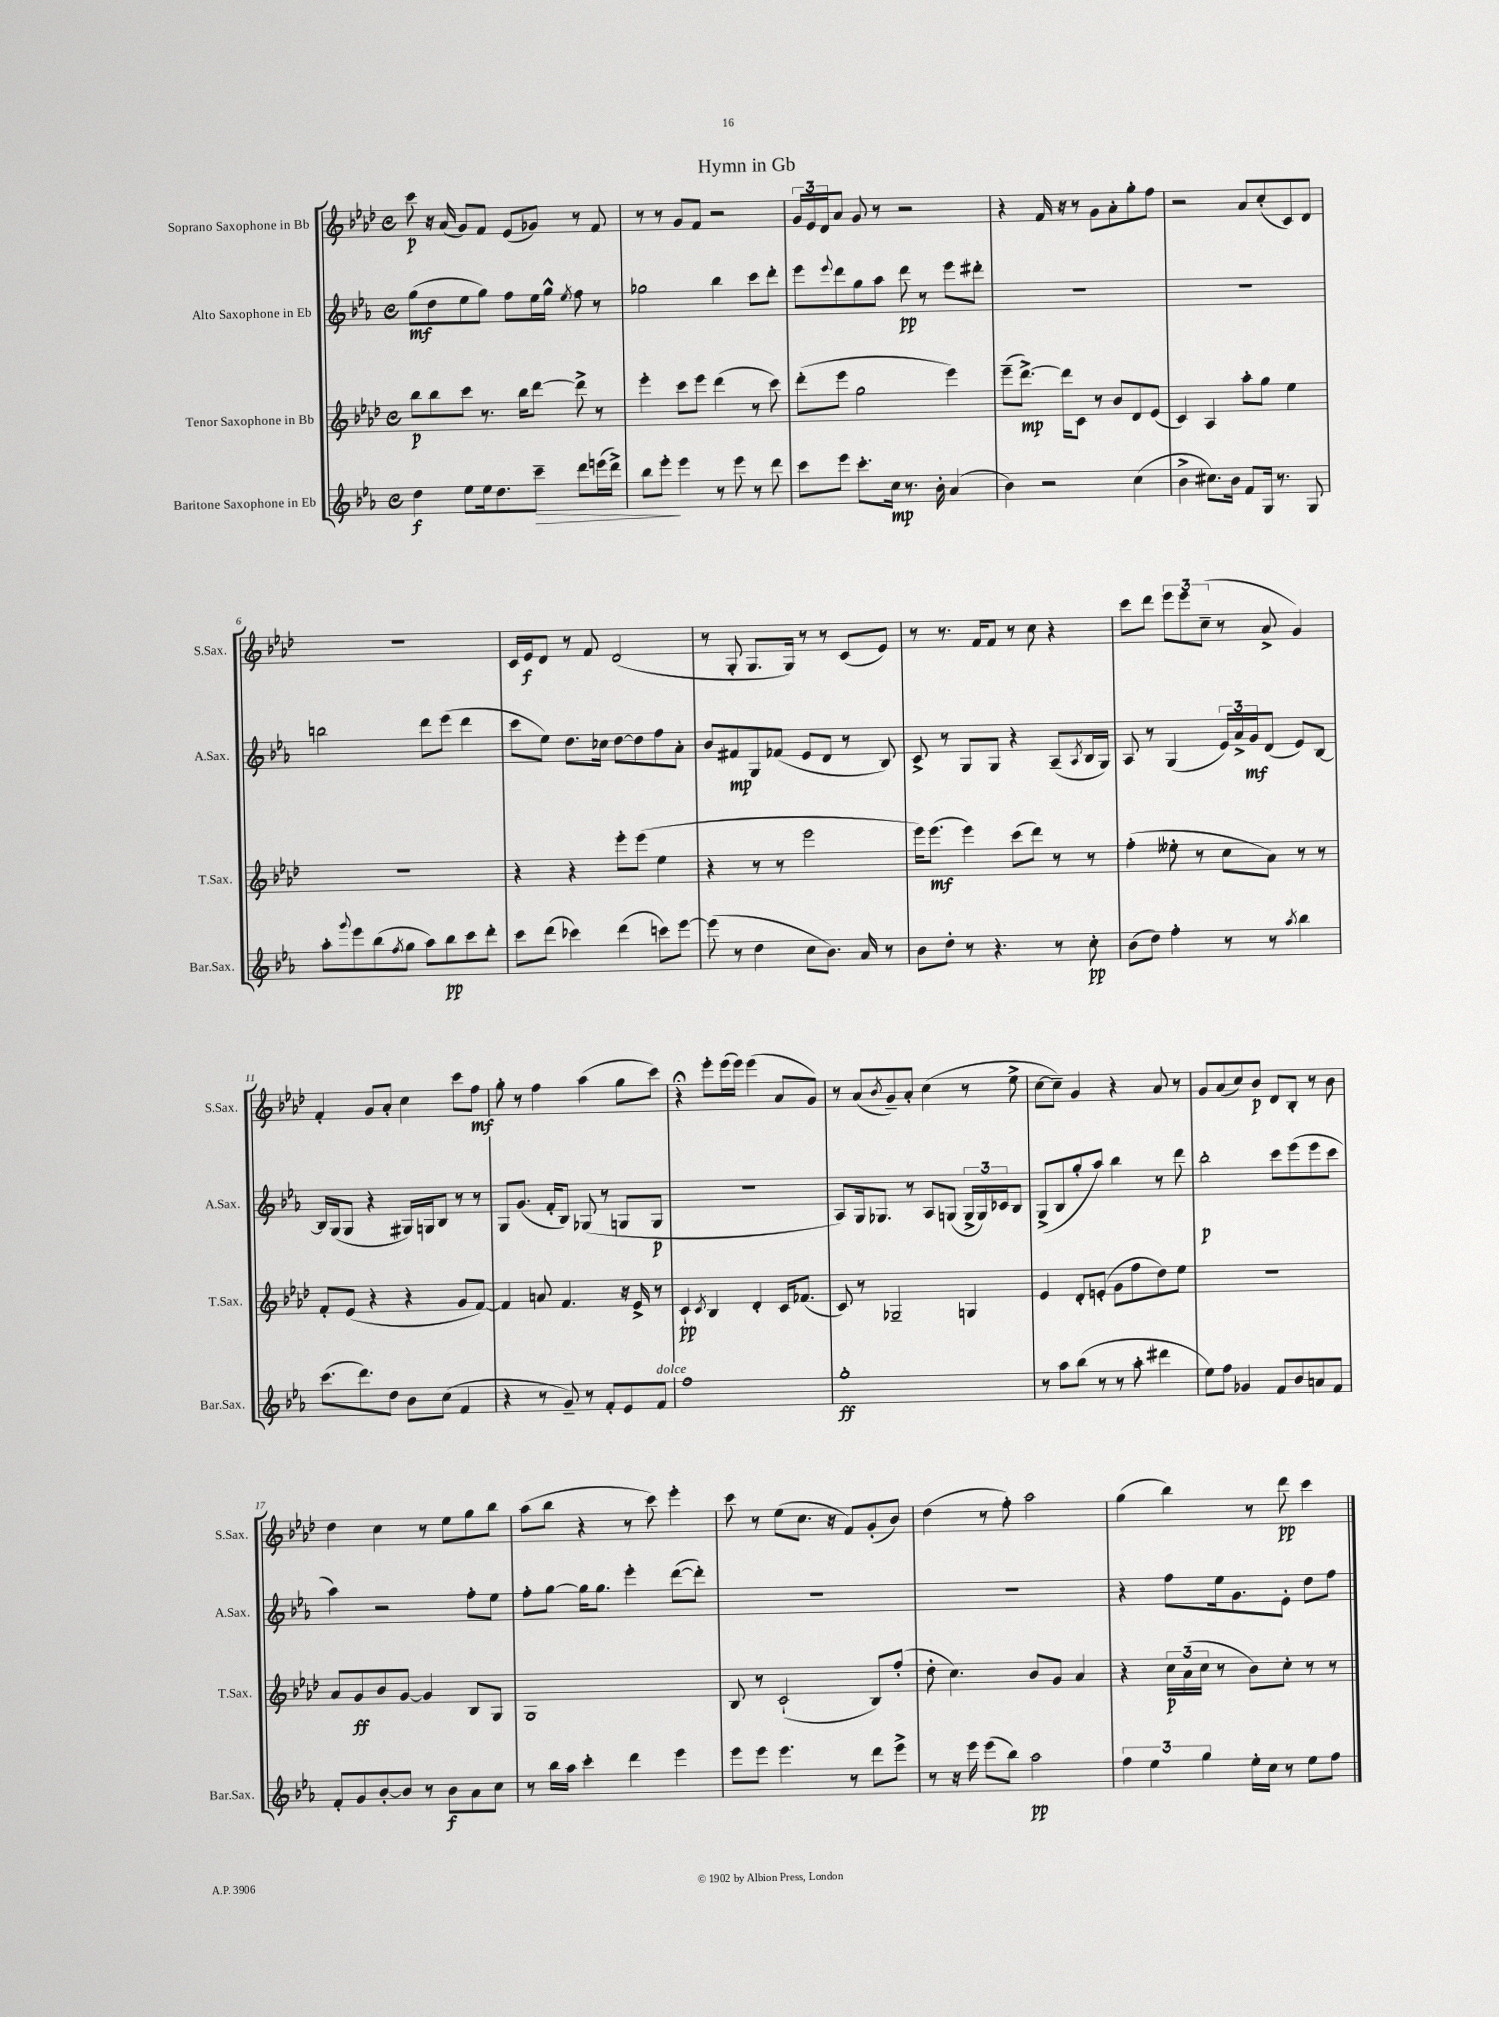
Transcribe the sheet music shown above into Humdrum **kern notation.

**kern	**dynam	**kern	**dynam	**kern	**dynam	**kern	**dynam
*part4	*part4	*part3	*part3	*part2	*part2	*part1	*part1
*staff4	*staff4	*staff3	*staff3	*staff2	*staff2	*staff1	*staff1
*I"Baritone Saxophone in Eb	*	*I"Tenor Saxophone in Bb	*	*I"Alto Saxophone in Eb	*	*I"Soprano Saxophone in Bb	*
*I'Bar.Sax.	*	*I'T.Sax.	*	*I'A.Sax.	*	*I'S.Sax.	*
*clefG2	*	*clefG2	*	*clefG2	*	*clefG2	*
*k[b-e-a-]	*	*k[b-e-a-d-]	*	*k[b-e-a-]	*	*k[b-e-a-d-]	*
*M4/4	*	*M4/4	*	*M4/4	*	*M4/4	*
*met(c)	*	*met(c)	*	*met(c)	*	*met(c)	*
=1	=1	=1	=1	=1	=1	=1	=1
4dd\	f	8bb-\L	p	(8gg\L	mf	8ccc\	p
.	.	8bb-\	.	8dd\	.	16r	.
.	.	.	.	.	.	(16a-/	.
8ee-\L	.	8ccc\J	.	8ee-\	.	8g/L)	.
16ee-\k	.	8.r	.	8gg\J)	.	8f/J	.
8.dd\	.	.	.	.	.	.	.
.	.	.	.	8ff\L	.	(8e-/L	.
.	.	16bb-\KL	.	.	.	.	.
!	!LO:HP:b	!	!	!	!	!	!
8ccc~\J	>	[8ddd-\J	.	16ee-\L	.	8g-X/J)	.
.	.	.	.	16gg^^\JJ	.	.	.
.	.	.	.	8qee-/	.	.	.
8ddd\L	.	8ddd-^\]	.	8ff\	.	8r	.
(16eeen\L	.	8r	.	8r	.	8f/	.
16ddd^\JJ)	.	.	.	.	.	.	.
=2	=2	=2	=2	=2	=2	=2	=2
8bb-\L	.	4eee-'\	.	2gg-X\	.	8r	.
8eee-'\J	.	.	.	.	.	8r	.
4eee-\	]	8ccc\L	.	.	.	8g/L	.
.	.	8eee-\J	.	.	.	8f/J	.
8r	.	(4ddd-\	.	4bb-\	.	2r	.
8eee-\	.	.	.	.	.	.	.
8r	.	8r	.	8ccc\L	.	.	.
8ddd\	.	8ccc\)	.	8ddd'\J	.	.	.
=3	=3	=3	=3	=3	=3	=3	=3
8ccc\L	.	(8ddd-'\L	.	8eee-\L	.	24g/LL	.
.	.	.	.	.	.	24e-/	.
.	.	.	.	.	.	24d-/J	.
.	.	.	.	8qqeee-/	.	.	.
8eee-\J	.	8eee-\J	.	8ddd\	.	8a-/J	.
8.ccc'\L	.	2gg\	.	8gg\	.	8g/	.
.	.	.	.	8aa-\J	.	8r	.
16cc\Jk	mp	.	.	.	.	.	.
8.r	.	.	.	8ddd\	pp	2r	.
.	.	.	.	8r	.	.	.
16b-'\	.	.	.	.	.	.	.
(4a-/	.	4eee-\)	.	8eee-\L	.	.	.
.	.	.	.	8ddd#X'\J	.	.	.
=4	=4	=4	=4	=4	=4	=4	=4
4b-\)	.	(8eee-~\L	.	1r	.	4r	.
.	.	[8.ddd-^\J)	mp	.	.	.	.
2r	.	.	.	.	.	16f/	.
.	.	16ddd-\KL]	.	.	.	16r	.
.	.	8c\J	.	.	.	8r	.
.	.	8r	.	.	.	8g\L	.
.	.	8b-/L	.	.	.	8a-'\	.
(4cc\	.	8d-/	.	.	.	8gg'\	.
.	.	(8e-/J	.	.	.	8ff\J	.
=5	=5	=5	=5	=5	=5	=5	=5
4b-^\	.	4c/)	.	1r	.	2r	.
8.cc#X\L)	.	4A-/	.	.	.	.	.
16b-\Jk	.	.	.	.	.	.	.
8f/L	.	8aa-'\L	.	.	.	8a-/L	.
16G/Jk	.	8gg\J	.	.	.	(8cc'/	.
8.r	.	.	.	.	.	.	.
.	.	4ee-\	.	.	.	8c/)	.
8G/	.	.	.	.	.	8d-/J	.
!!LO:LB:g=z
=6	=6	=6	=6	=6	=6	=6	=6
8aa-'\L	.	1r	.	2bbn\	.	1r	.
8qqggg/	.	.	.	.	.	.	.
8eee-\	.	.	.	.	.	.	.
(8bb-\	.	.	.	.	.	.	.
8qff/	.	.	.	.	.	.	.
8gg\J	.	.	.	.	.	.	.
8aa-\L)	.	.	.	8ddd\L	.	.	.
8bb-\	pp	.	.	(8eee-\J	.	.	.
8ccc\	.	.	.	4ddd\	.	.	.
8ddd'\J	.	.	.	.	.	.	.
=7	=7	=7	=7	=7	=7	=7	=7
8ccc\L	.	4r	.	8ccc\L	.	16c/LL	.
.	.	.	.	.	.	16e-/J	f
(8ddd\J	.	.	.	8ee-\J)	.	8d-/J	.
4ccc-X\)	.	4r	.	8.dd\L	.	8r	.
.	.	.	.	.	.	8f/	.
.	.	.	.	16cc-X\Jk	.	.	.
(4ddd\	.	8eee-'\L	.	[8dd\L	.	(2d-/	.
.	.	(8eee-\J	.	8dd\]	.	.	.
8cccn\L)	.	4ee-\	.	8ff\	.	.	.
[8eee-\J	.	.	.	8a-'\J	.	.	.
=8	=8	=8	=8	=8	=8	=8	=8
(8eee-\]	.	4r	.	8b-/L	.	8r	.
8r	.	.	.	8f#X/	mp	8G'/	.
4dd\	.	8r	.	8G/	.	8.G/L	.
.	.	8r	.	(8f-X/J	.	.	.
.	.	.	.	.	.	16G/Jk)	.
8cc\L	.	2eee-\	.	8e-/L	.	8r	.
8.b-\J)	.	.	.	8d/J	.	8r	.
.	.	.	.	8r	.	(8c/L	.
16a-/	.	.	.	.	.	.	.
8r	.	.	.	8B-/)	.	8e-/J)	.
=9	=9	=9	=9	=9	=9	=9	=9
8b-\L	.	16eee-\KL)	.	8c^/	.	8r	.
.	.	(8.eee-\J	mf	.	.	.	.
8dd'\J	.	.	.	8r	.	8.r	.
8r	.	4eee-\)	.	8G/L	.	.	.
.	.	.	.	.	.	16f/KL	.
4.r	.	.	.	8G/J	.	8f/J	.
.	.	(8ccc\L	.	4r	.	8r	.
.	.	8ddd-\J)	.	.	.	8cc\	.
8r	.	8r	.	(8A-~/L	.	4r	.
.	.	.	.	8qA-/	.	.	.
8cc'\	pp	8r	.	16B-/L	.	.	.
.	.	.	.	16G/JJ)	.	.	.
=10	=10	=10	=10	=10	=10	=10	=10
(8b-\L	.	(4ff'\	.	8A-/	.	8ccc\L	.
8dd\J)	.	.	.	8r	.	8ddd-\J	.
4ff'\	.	8ee--X'\	.	(4G/	.	12eee-\L	.
.	.	.	.	.	.	12eee-\	.
.	.	8r	.	.	.	.	.
.	.	.	.	.	.	(12cc~\J	.
8r	.	8cc\L	.	24e-/LL)	.	8r	.
.	.	.	.	24a-^/	.	.	.
.	.	.	.	24g/J	mf	.	.
8r	.	8a-\J)	.	(8d/J	.	8a-^/	.
8qaa-/	.	.	.	.	.	.	.
4bb-\	.	8r	.	8e-/L)	.	4g/)	.
.	.	8r	.	[8B-/J	.	.	.
!!LO:LB:g=z
=11	=11	=11	=11	=11	=11	=11	=11
(8.ccc\L	.	8f'/L	.	16B-/LL]	.	4f'/	.
.	.	.	.	(16G/J	.	.	.
.	.	(8e-/J	.	8G/J	.	.	.
8.ddd\)	.	.	.	.	.	.	.
.	.	4r	.	4r	.	8g/L	.
8dd\J	.	.	.	.	.	8a-'/J	.
8b-\L	.	4r	.	16G#X/LL)	.	4cc\	.
.	.	.	.	16Gn/J	.	.	.
(8cc\J	.	.	.	8B-/J	.	.	.
4f/	.	8g/L	.	8r	.	8ccc\L	.
.	.	[8f/J)	.	8r	.	8ff\J	mf
=12	=12	=12	=12	=12	=12	=12	=12
4r	.	4f/]	.	8G/L	.	8gg'\	.
.	.	.	.	(8.g/J	.	8r	.
8r	.	8an/	.	.	.	4ff\	.
.	.	.	.	16f'/KL	.	.	.
8g~/)	.	4.f/	.	8B-/J)	.	.	.
8r	.	.	.	(8G-X/	.	(4aa-\	.
8f'/L	.	.	.	8r	.	.	.
8e-/	.	16r	.	8Gn/L	.	8gg\L	.
.	.	16e-^/	.	.	.	.	.
!LO:TX:a:i:t=dolce	!	!	!	!	!	!	!
8f/J	.	8r	.	8G/J	p	8ccc\J)	.
=13	=13	=13	=13	=13	=13	=13	=13
1ff	.	4c`/	pp	1r	.	4r;<	.
.	.	8qc/	.	.	.	.	.
.	.	4B-/	.	.	.	8eee-'\L	.
.	.	.	.	.	.	(16eee-\L	.
.	.	.	.	.	.	16eee-\JJ)	.
.	.	4d-'/	.	.	.	(4eee-\	.
.	.	16c/KL	.	.	.	8a-/L	.
.	.	(8.f-X/J	.	.	.	.	.
.	.	.	.	.	.	8g/J)	.
=14	=14	=14	=14	=14	=14	=14	=14
1gg'	ff	8c/)	.	8A-/L)	.	8r	.
.	.	8r	.	16G/k	.	(8a-/L	.
.	.	.	.	8.G-X/J	.	.	.
.	.	.	.	.	.	8qb-/	.
.	.	2G-X~/	.	.	.	8g~/)	.
.	.	.	.	8r	.	8a-'/J	.
.	.	.	.	8A-/L	.	(4cc\	.
.	.	.	.	(8Gn/J	.	.	.
.	.	4Gn/	.	24G^/LL	.	8r	.
.	.	.	.	24G/)	.	.	.
.	.	.	.	24c-X/J	.	.	.
.	.	.	.	8B-/J	.	8ee-^\	.
=15	=15	=15	=15	=15	=15	=15	=15
8r	.	4e-/	.	(8G^/L	.	[8cc\L	.
8aa-\L	.	.	.	8B-/	.	8cc~\J])	.
(8bb-\J	.	8d-'/L	.	8gg'/	.	4g/	.
8r	.	(8en'/J	.	8aa-/J)	.	.	.
8r	.	8g\L	.	4bb-\	.	4r	.
8aa-'\	.	8ff\	.	.	.	.	.
4ddd#X\	.	8dd-\)	.	8r	.	8a-/	.
.	.	8ee-\J	.	8ddd\	.	8r	.
=16	=16	=16	=16	=16	=16	=16	=16
8ee-\L)	.	1r	.	2bb-'\	p	8g/L	.
8ff\J	.	.	.	.	.	(8a-/	.
4g-X/	.	.	.	.	.	8cc/)	.
.	.	.	.	.	.	8b-/J	p
8f/L	.	.	.	8ccc\L	.	8d-/L	.
8b-/	.	.	.	(8eee-\	.	8B-'/J	.
8an/	.	.	.	8eee-\	.	8r	.
8f/J	.	.	.	8ccc\J	.	8b-\	.
!!LO:LB:g=z
=17	=17	=17	=17	=17	=17	=17	=17
8f'/L	.	8a-/L	.	4aa-\)	.	4dd-\	.
8g/	.	8g/	ff	.	.	.	.
[8b-'/	.	8b-/	.	2r	.	4cc\	.
8b-/J]	.	[8g/J	.	.	.	.	.
8r	.	4g/]	.	.	.	8r	.
8b-\L	f	.	.	.	.	8ee-\L	.
8a-\	.	8B-/L	.	8ff'\L	.	8gg\	.
8cc\J	.	8G/J	.	8ee-\J	.	8bb-\J	.
=18	=18	=18	=18	=18	=18	=18	=18
8r	.	1G	.	8ff'\L	.	(8aa-\L	.
16bb-\LL	.	.	.	[8gg\J	.	8bb-\J	.
16aa-\JJ	.	.	.	.	.	.	.
4ccc'\	.	.	.	16gg\KL]	.	4r	.
.	.	.	.	8.gg\J	.	.	.
4ddd\	.	.	.	4eee-'\	.	8r	.
.	.	.	.	.	.	8ccc\)	.
4eee-\	.	.	.	([8ddd\L	.	4eee-'\	.
.	.	.	.	8ddd'\J])	.	.	.
=19	=19	=19	=19	=19	=19	=19	=19
8eee-\L	.	8B-/	.	1r	.	8ccc\	.
8eee-\J	.	8r	.	.	.	8r	.
4.eee-\	.	(2c`/	.	.	.	(8ee-\L	.
.	.	.	.	.	.	8.cc\J	.
.	.	.	.	.	.	16r	.
8r	.	.	.	.	.	8f/L)	.
8ddd\L	.	8B-/L)	.	.	.	(8g'/	.
8eee-^\J	.	(8ff'/J	.	.	.	8b-/J)	.
=20	=20	=20	=20	=20	=20	=20	=20
8r	.	8dd-'\	.	1r	.	(4dd-\	.
16r	.	4.cc\)	.	.	.	.	.
16eee-\	.	.	.	.	.	.	.
(8eee-\L	.	.	.	.	.	8r	.
8bb-\J)	.	.	.	.	.	8ff'\)	.
2aa-\	pp	8b-/L	.	.	.	2aa-\	.
.	.	8g/J	.	.	.	.	.
.	.	4a-/	.	.	.	.	.
=21	=21	=21	=21	=21	=21	=21	=21
6ff\	.	4r	.	4r	.	(4gg\	.
6ee-\	.	.	.	.	.	.	.
.	.	24cc\LL	p	8ff\L	.	4bb-\)	.
.	.	(24a-\	.	.	.	.	.
6gg\	.	24cc\JJ	.	.	.	.	.
.	.	8r	.	16ee-\k	.	.	.
.	.	.	.	8.g\	.	.	.
16ee-'\LL	.	8b-\L)	.	.	.	8r	.
16cc\JJ	.	.	.	.	.	.	.
8r	.	8cc'\J	.	8e-'\J	.	8ddd-\	pp
8ee-\L	.	8r	.	8dd\L	.	4ccc\	.
8ff\J	.	8r	.	8ff\J	.	.	.
==	==	==	==	==	==	==	==
*-	*-	*-	*-	*-	*-	*-	*-
